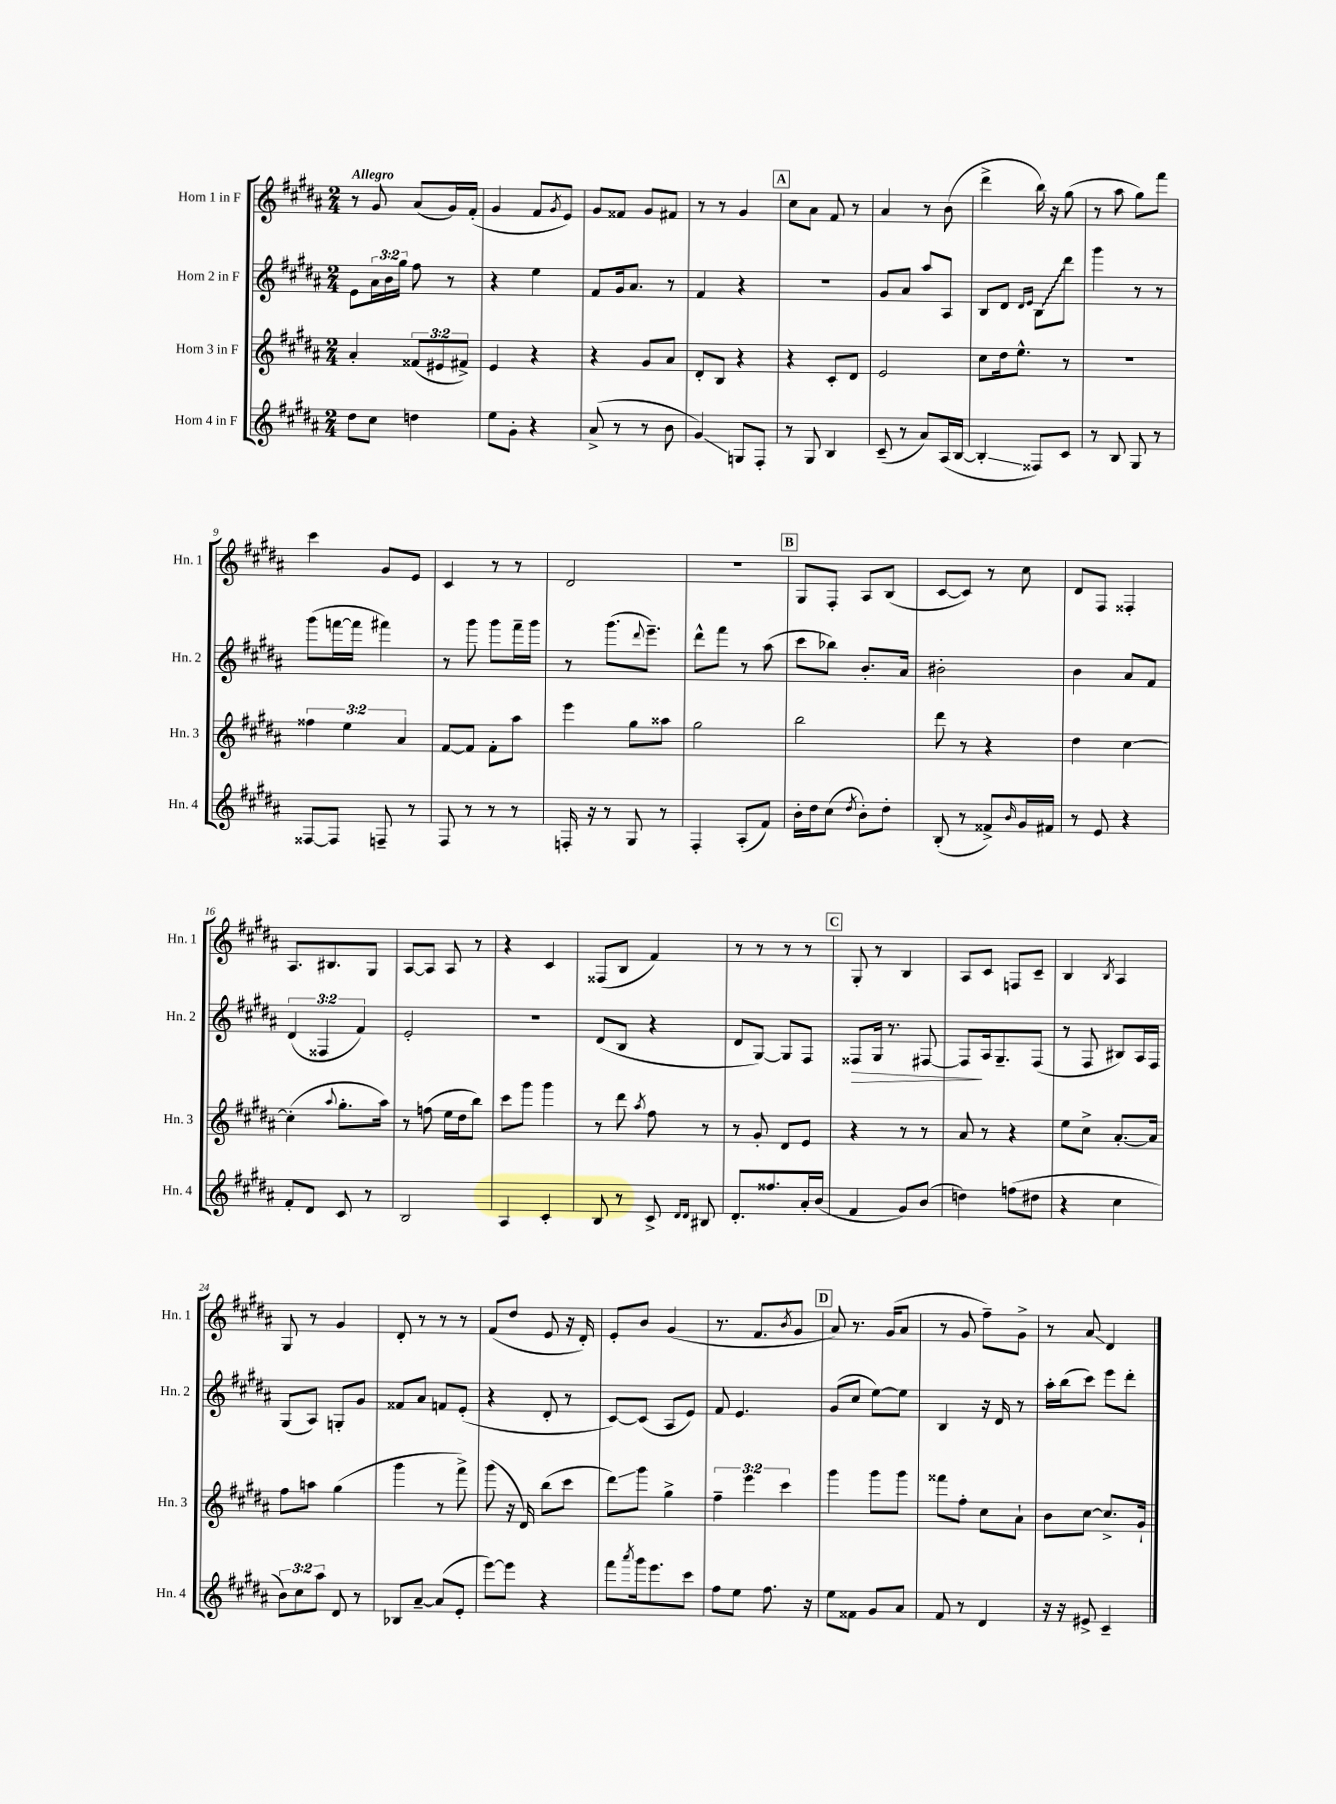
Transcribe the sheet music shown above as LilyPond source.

<<
\new StaffGroup <<
\new Staff = "s0" \with { instrumentName = "Horn 1 in F" shortInstrumentName = "Hn. 1" } {
    \clef treble \key b \major \numericTimeSignature \time 2/4 \tempo "Allegro"
    r8 gis'8 ais'8( gis'16) fis'16-.( |
    gis'4 fis'8 \acciaccatura { gis'8 } e'8) |
    gis'8 fisis'8 gis'8 fis'8 |
    r8 r8 gis'4 |
    \mark \markup { \box "A" } cis''8 ais'8 fis'8 r8 |
    ais'4 r8 b'8( |
    dis'''4-> b''16) r16 gis''8( |
    r8 ais''8 gis''8) fis'''8 |
    cis'''4 gis'8 e'8 |
    cis'4 r8 r8 |
    dis'2 |
    R2 |
    \mark \markup { \box "B" } gis8 fis8-. ais8 b8( |
    cis'8~ cis'8) r8 cis''8 |
    dis'8 fis8 fisis4-. |
    ais8. bis8. gis8 |
    ais8~ ais8 ais8 r8 |
    r4 cis'4 |
    fisis8( b8 fis'4) |
    r8 r8 r8 r8 |
    \mark \markup { \box "C" } gis8-. r8 b4 |
    ais8 cis'8 f8 cis'8-- |
    b4 \acciaccatura { b8 } ais4 |
    gis8 r8 gis'4 |
    dis'8-. r8 r8 r8 |
    fis'8( dis''8 e'8 r16 dis'16-.) |
    e'8-. b'8 gis'4( |
    r8. fis'8. \acciaccatura { b'8 } gis'8 |
    \mark \markup { \box "D" } ais'8) r8. gis'16( ais'8 |
    r8 gis'8 fis''8--) gis'8-> |
    r8 ais'8\glissando dis'4 \bar "|." |
}
\new Staff = "s1" \with { instrumentName = "Horn 2 in F" shortInstrumentName = "Hn. 2" } {
    \clef treble \key b \major \numericTimeSignature \time 2/4 \override Staff.TupletNumber.text = #tuplet-number::calc-fraction-text
    e'8 \tuplet 3/2 { ais'16 b'16 gis''16 } fis''8 r8 |
    r4 e''4 |
    fis'8 gis'16 ais'8. r8 |
    fis'4 r4 |
    \mark \markup { \box "A" } R2 |
    gis'8 ais'8 ais''8 ais8 |
    b8 dis'8 \grace { dis'16 e'16 } \once \override Glissando.style = #'zigzag b8\glissando dis'''8 |
    gis'''4 r8 r8 |
    gis'''8( f'''16~ f'''16 fis'''4) |
    r8 gis'''8 gis'''8 fis'''16-- gis'''16 |
    r8 gis'''8.( \appoggiatura { dis'''8 } e'''8.--) |
    dis'''8-^ fis'''8 r8 ais''8( |
    \mark \markup { \box "B" } cis'''8 bes''8) b'8.-. ais'16 |
    bis'2-. |
    b'4 ais'8 fis'8 |
    \tuplet 3/2 { dis'4( fisis4 fis'4) } |
    e'2-. |
    r2 |
    dis'8( b8 r4 |
    dis'8 gis8~) gis8 fis8 |
    \mark \markup { \box "C" } fisis8\> gis16 r8. fis8~ |
    fis8\! ais16 gis8.-- fis8( |
    r8 fis8 bis8) ais16 fis16 |
    gis8( ais8) g8-. gis'8 |
    fisis'8 ais'8 f'8 e'8-.( |
    r4 dis'8-. r8 |
    cis'8~) cis'8( ais8 e'8) |
    fis'8 e'4. |
    \mark \markup { \box "D" } gis'8( cis''8 e''8~) e''8 |
    b4 r16 dis'16 r8 |
    ais''16-. b''16( cis'''8) e'''8 dis'''8-. \bar "|." |
}
\new Staff = "s2" \with { instrumentName = "Horn 3 in F" shortInstrumentName = "Hn. 3" } {
    \clef treble \key b \major \numericTimeSignature \time 2/4 \override Staff.TupletNumber.text = #tuplet-number::calc-fraction-text
    ais'4-. \tuplet 3/2 { fisis'8( eis'8 fis'8->) } |
    e'4 r4 |
    r4 gis'8 ais'8 |
    dis'8-. b8 r4 |
    \mark \markup { \box "A" } r4 cis'8-. dis'8 |
    e'2 |
    cis''8 dis''16 e''8.-^ r8 |
    R2 |
    \tuplet 3/2 { fisis''4 e''4 ais'4 } |
    fis'8~ fis'8 fis'8-. ais''8 |
    e'''4 gis''8 aisis''8 |
    gis''2 |
    \mark \markup { \box "B" } b''2 |
    dis'''8 r8 r4 |
    dis''4 cis''4~ |
    cis''4-.( \appoggiatura { ais''8 } gis''8.-. ais''16) |
    r8 f''8( e''16 dis''16 b''8) |
    cis'''8 gis'''8 gis'''4 |
    r8 dis'''8 \acciaccatura { ais''8 } fis''8 r8 |
    r8 gis'8-. dis'8 e'8 |
    \mark \markup { \box "C" } r4 r8 r8 |
    ais'8 r8 r4 |
    e''8 cis''8-> ais'8.~-. ais'16 |
    fis''8 a''8 gis''4( |
    gis'''4 r8 fis'''8->) |
    gis'''8( r16 dis'16) b''8( cis'''8 |
    dis'''8\glissando) gis'''8 gis''4-> |
    \tuplet 3/2 { fis''4-- e'''4 cis'''4 } |
    \mark \markup { \box "D" } gis'''4 gis'''8 gis'''8 |
    fisis'''8 fis''8-. cis''8 ais'8-! |
    b'8 cis''8~ cis''8.-> gis'16-! \bar "|." |
}
\new Staff = "s3" \with { instrumentName = "Horn 4 in F" shortInstrumentName = "Hn. 4" } {
    \clef treble \key b \major \numericTimeSignature \time 2/4 \override Staff.TupletNumber.text = #tuplet-number::calc-fraction-text
    dis''8 cis''8 d''4 |
    e''8 gis'8-. r4 |
    ais'8->( r8 r8 b'8 |
    gis'4\glissando) g8 fis8-. |
    \mark \markup { \box "A" } r8 gis8 b4 |
    cis'8--( r8 ais'8) ais16( b16~ |
    b4-.\glissando fisis8) cis'8 |
    r8 b8 gis8 r8 |
    fisis8~ fisis8 f8-- r8 |
    fis8 r8 r8 r8 |
    f16-. r16 r8 gis8 r8 |
    fis4-. ais8-.( fis'8) |
    \mark \markup { \box "B" } b'16-. dis''16 cis''8( \acciaccatura { dis''8 } b'8-.) dis''8-. |
    b8-.( r8 fisis'8->) \grace { b'16 } gis'16 fis'16 |
    r8 e'8 r4 |
    fis'8-. dis'8 cis'8 r8 |
    b2 |
    ais4 cis'4-. |
    b8 r8 cis'8-> \grace { dis'16 dis'16 } bis8 |
    dis'8.-. fisis''8. ais'16-. b'16( |
    \mark \markup { \box "C" } fis'4 gis'8) b'8( |
    d''4) f''8( dis''8 |
    r4 cis''4 |
    \tuplet 3/2 { b'8) cis''8 ais''8 } dis'8 r8 |
    bes8 ais'8~-- ais'8( e'8-. |
    e'''8~) e'''8 r4 |
    fis'''8 \acciaccatura { ais'''8 } gis'''16 e'''8. cis'''8 |
    fis''8 e''8 fis''8. r16 |
    \mark \markup { \box "D" } e''8 fisis'8 gis'8 ais'8 |
    fis'8 r8 dis'4 |
    r16 r16 eis'8-> cis'4-- \bar "|." |
}
>>
>>
